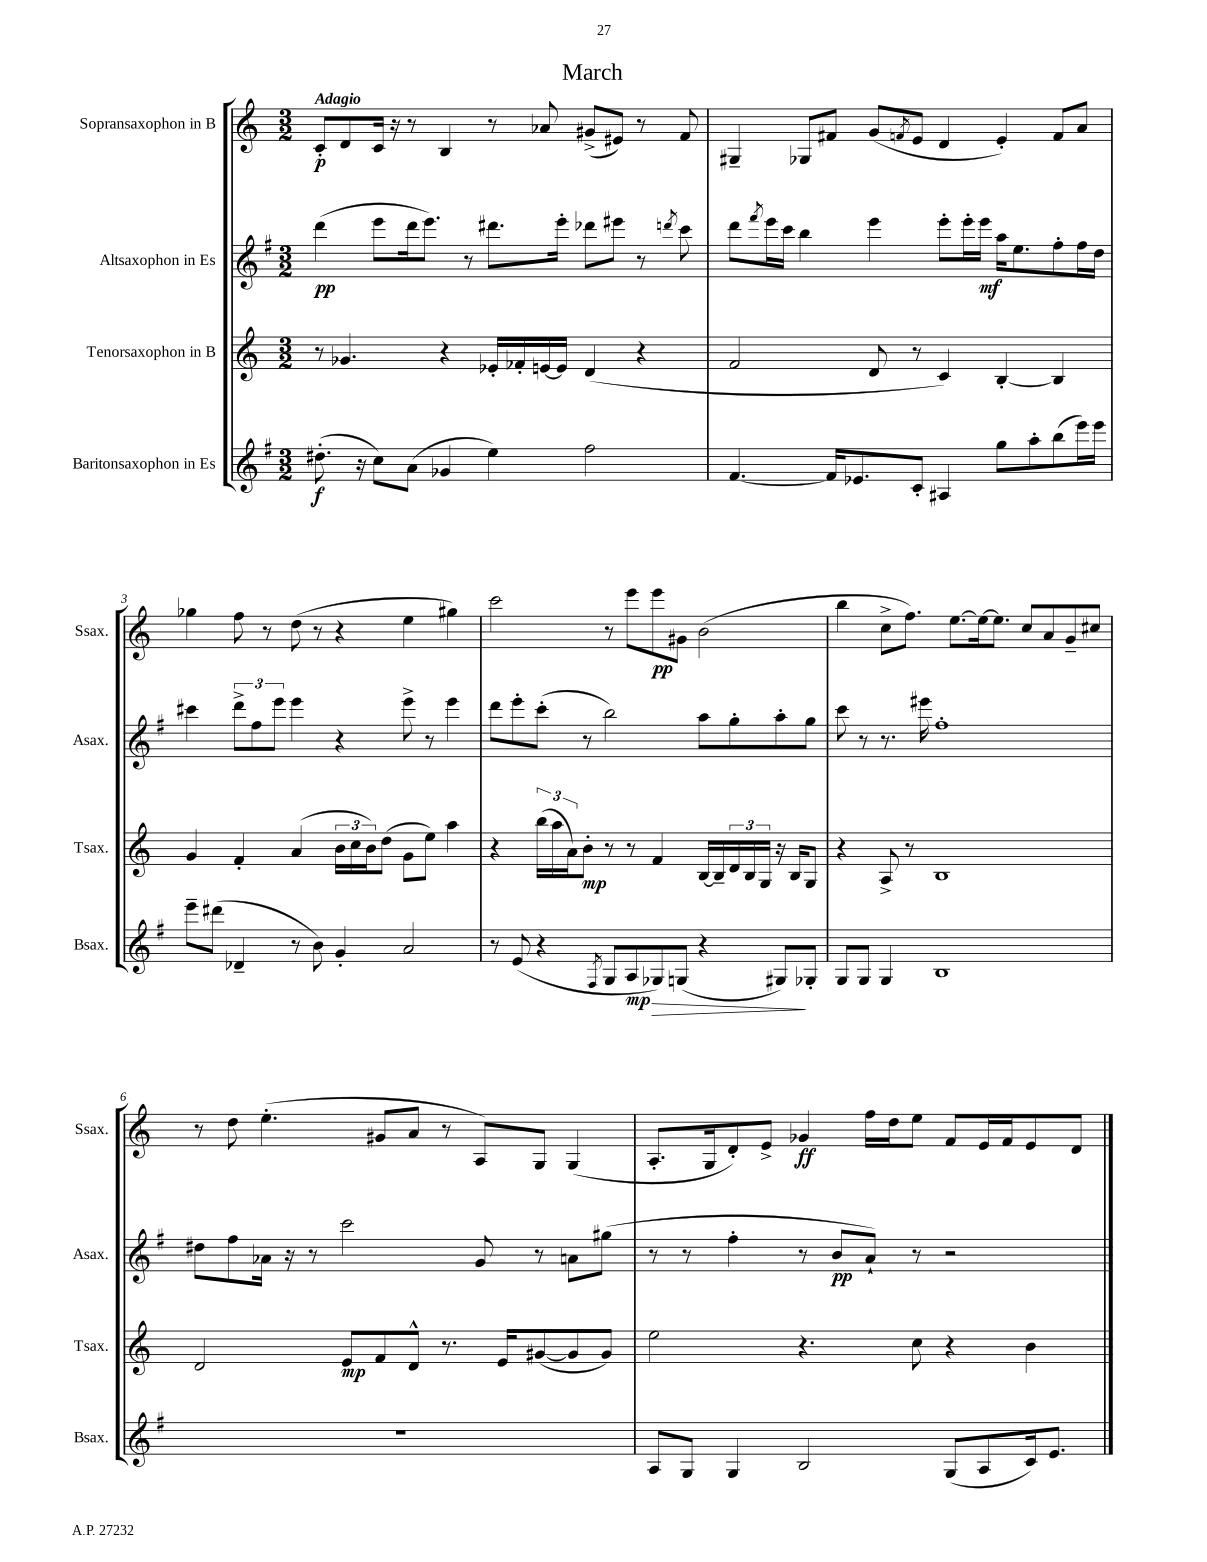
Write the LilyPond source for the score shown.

\header { title = "March" }
<<
\new StaffGroup <<
\new Staff = "s0" \with { instrumentName = "Sopransaxophon in B" shortInstrumentName = "Ssax." } {
    \clef treble \key c \major \numericTimeSignature \time 3/2 \tempo "Adagio"
    c'8-.\p d'8 c'16 r16 r8 b4 r8 aes'8 gis'8->( eis'8) r8 f'8 |
    gis4-- ges8 fis'8 g'8( \acciaccatura { f'8 } e'8 d'4 e'4-.) f'8 a'8 |
    ges''4 f''8 r8 d''8( r8 r4 e''4 gis''4) |
    c'''2 r8 e'''8 e'''8\pp gis'8 b'2( |
    b''4 c''8-> f''8.) e''8.~ e''16~ e''8. c''8 a'8 g'8-- cis''8 |
    r8 d''8 e''4.-.( gis'8 a'8 r8 a8) g8 g4( |
    a8.-. g16 d'8-.) e'8-> ges'4\ff f''16 d''16 e''8 f'8 e'16 f'16 e'8 d'8 \bar "|." |
}
\new Staff = "s1" \with { instrumentName = "Altsaxophon in Es" shortInstrumentName = "Asax." } {
    \clef treble \key g \major \numericTimeSignature \time 3/2
    d'''4\pp( e'''8 d'''16 e'''8.) r8 dis'''8. e'''16-. des'''8 eis'''8 r8 \acciaccatura { d'''8 } c'''8 |
    d'''8 \acciaccatura { fis'''8 } e'''16 c'''16 b''4 e'''4 e'''8-. e'''16-. e'''16\mf a''16 e''8. fis''8-. fis''16 d''16 |
    cis'''4 \tuplet 3/2 { d'''8-> fis''8 e'''8 } e'''4 r4 e'''8-> r8 e'''4 |
    d'''8 e'''8-. c'''8-.( r8 b''2) a''8 g''8-. a''8-. g''8 |
    c'''8 r8 r8. eis'''16 fis''1-. |
    dis''8 fis''8 aes'16 r16 r8 c'''2 g'8 r8 a'8 gis''8( |
    r8 r8 fis''4-. r8 b'8\pp a'8-!) r8 r2 \bar "|." |
}
\new Staff = "s2" \with { instrumentName = "Tenorsaxophon in B" shortInstrumentName = "Tsax." } {
    \clef treble \key c \major \numericTimeSignature \time 3/2
    r8 ges'4. r4 ees'16-. fes'16-. e'16~ e'16 d'4( r4 |
    f'2 d'8 r8 c'4) b4~-. b4 |
    g'4 f'4-. a'4( \tuplet 3/2 { b'16 c''16 b'16) } d''8( g'8 e''8) a''4 |
    r4 \tuplet 3/2 { b''16( a''16 a'16) } b'8-.\mp r8 r8 f'4 b16~ b16-- \tuplet 3/2 { d'16 b16 g16 } r16 b16 g8 |
    r4 a8-> r8 b1 |
    d'2 e'8\mp f'8 d'8-^ r8. e'16 gis'8~( gis'8 gis'8) |
    e''2 r4. c''8 r4 b'4 \bar "|." |
}
\new Staff = "s3" \with { instrumentName = "Baritonsaxophon in Es" shortInstrumentName = "Bsax." } {
    \clef treble \key g \major \numericTimeSignature \time 3/2
    dis''8.-.\f( r16 c''8) a'8( ges'4 e''4) fis''2 |
    fis'4.~ fis'16 ees'8. c'8-. ais4 g''8 a''8-. b''8( e'''16) e'''16 |
    e'''8-- dis'''8( des'4-- r8 b'8) g'4-. a'2 |
    r8 e'8( r4 \acciaccatura { fis8 } g8 a8\mp\> ges8) g8( r4 gis8\!) ges8-. |
    g8 g8 g4 b1 |
    R1. |
    a8 g8 g4 b2 g8( a8 c'16) e'8. \bar "|." |
}
>>
>>
